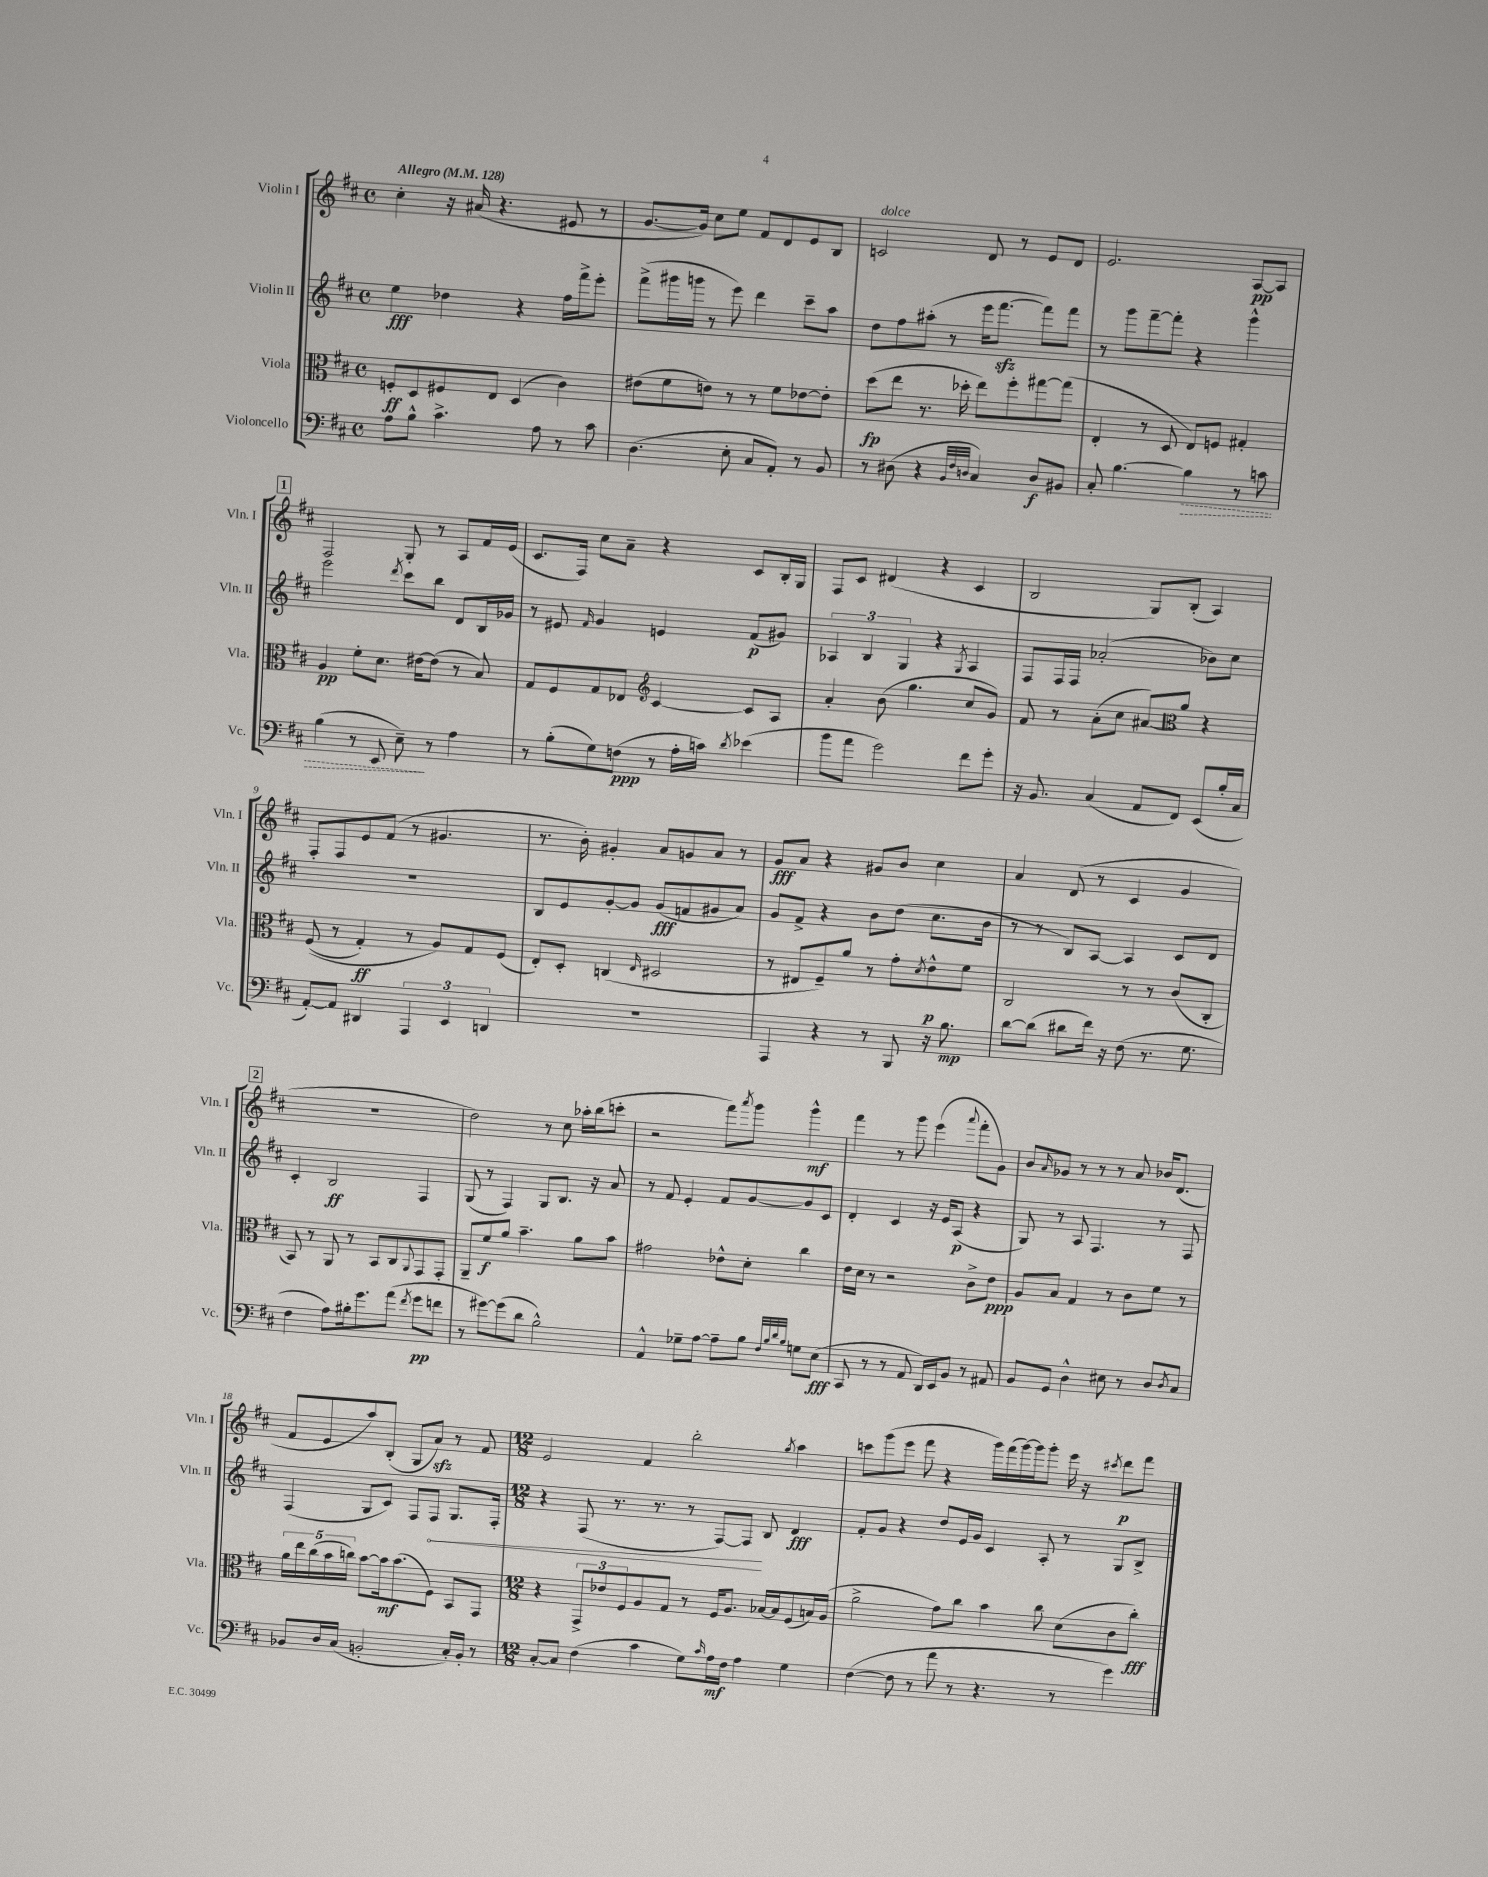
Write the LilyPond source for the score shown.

<<
\new StaffGroup <<
\new Staff = "s0" \with { instrumentName = "Violin I" shortInstrumentName = "Vln. I" } {
    \clef treble \key d \major \defaultTimeSignature \time 4/4 \tempo "Allegro" 4 = 128
    cis''4-. r16 ais'16( r4. eis'8 r8 |
    g'8.~ g'16) cis''8 e''8 fis'8 d'8 e'8 b8 |
    c'2^\markup { \italic "dolce" } d'8 r8 e'8 d'8 |
    e'2. a8~\pp a8 |
    \mark \markup { \box "1" } fis2 g8-. r8 a8 fis'16 e'16( |
    cis'8. fis16) cis''8 a'8-- r4 cis'8 b16-. g16 |
    fis8 cis'8 dis'4( r4 cis'4 |
    b2 g8) b8-.( a4) |
    fis8-. fis8 e'8 fis'8( r8 gis'4. |
    r8. b'16-.) gis'4-. a'8 g'8 a'8 r8 |
    g'8\fff a'8 r4 gis'8 b'8 cis''4 |
    a'4 d'8( r8 cis'4 g'4 |
    \mark \markup { \box "2" } R1 |
    d''2) r8 cis''8 aes''16-. b''16( c'''8-. |
    r2 fis'''8) \acciaccatura { a'''8 } g'''8 g'''4-^\mf |
    fis'''4 r8 g'''8 e'''4( \appoggiatura { a'''8 } fis'''8-. g'8) |
    b'8 \grace { a'16 } ges'8 r8 r8 r8 a'8 bes'16 d'8.( |
    fis'8 e'8 a''8) b8-.( g8 a'8\sfz) r8 fis'8 |
    \numericTimeSignature \time 12/8 e'2 fis'4 b''2-. \acciaccatura { g''8 } a''4 |
    c'''8 g'''8( e'''8 fis'''8 r4 g'''16) fis'''16( g'''16~) g'''16 g'''8-. e'''16 r16 \acciaccatura { cis'''8 } d'''8\p fis'''8 \bar "|." |
}
\new Staff = "s1" \with { instrumentName = "Violin II" shortInstrumentName = "Vln. II" } {
    \clef treble \key d \major \defaultTimeSignature \time 4/4
    e''4\fff des''4 r4 fis''16 fis'''16-> e'''8-. |
    fis'''8->( gis'''16 g'''16 r8 e'''8) d'''4 cis'''8-- a''8 |
    d''8 fis''8 ais''8-.( r8 e'''16 fis'''8.~\sfz fis'''8) fis'''8 |
    r8 g'''8 fis'''8~-- fis'''8-. r4 g'''4-^ |
    \mark \markup { \box "1" } e'''2 \acciaccatura { d'''8 } cis'''8 b''8 d'8 b16 ges'16 |
    r8 eis'8 \grace { fis'16 } g'4 e'4 fis'8\p( gis'8) |
    \tuplet 3/2 { aes4 b4 g4 } r4 \acciaccatura { g8 } aes4 |
    fis8 fis16 fis16 aes'2-.( bes'8) cis''8 |
    R1 |
    b8 e'8 g'8~-. g'8 g'8\fff( f'8 gis'8 a'8) |
    g'8 fis'8-> r4 b'8 d''8( cis''8. b'16 |
    r8 r8 b8) a8~ a4 cis'8 d'8 |
    \mark \markup { \box "2" } cis'4-. b2\ff fis4 |
    g8( r8 fis4) g8 b8. r16 a'8 |
    r8 fis'8 e'4-. fis'8 g'8~ g'8 cis'8 |
    d'4-. cis'4 r16 e'16 a8\p( r4 |
    g8) r8 a8 fis4. r8 fis8 |
    fis4( g8 cis'8) fis8 \once \override Hairpin.circled-tip = ##t fis8\< g8. fis16-. |
    \numericTimeSignature \time 12/8 r4 fis8( r8. r8. r8 fis8~) fis8\! b8 d'4\fff |
    fis'8-. g'8 r4 d''8 e'16 g'16 cis'4 a8-. r8 g8 b8-> \bar "|." |
}
\new Staff = "s2" \with { instrumentName = "Viola" shortInstrumentName = "Vla." } {
    \clef alto \key d \major \defaultTimeSignature \time 4/4
    f8-.\ff d8 fis8 e8 d4( cis'4) |
    eis'8( fis'8 e'8) r8 r8 fis'8 ees'8~ ees'8-. |
    d''8\fp( e''8 r8. des''16-. e''8) fis''8-. gis''8~ gis''8( |
    e4-. r8 d8 e8) f8 gis4-. |
    \mark \markup { \box "1" } a4\pp fis'8-. d'8. eis'16~ eis'8( r8 b8) |
    g8 fis8 g8 ees8 \clef treble cis'4~ cis'8 a8 |
    a'4-. b'8( g''4. cis''8 g'8) |
    fis'8 r8 a'8-.( cis''8 ais'8~) ais'8 r4 |
    \clef alto fis8(\( r8 g4-.\ff) r8 a8\) g8 fis8( |
    e8-.) d8-. c4( \grace { e16 } dis2 |
    r8 eis8 fis8--) a'8 r8 g'8-. \acciaccatura { d'8 } e'8-^\p fis'8 |
    cis2 r8 r8 cis'8( cis8-. |
    \mark \markup { \box "2" } b,8) r8 a,8 r8 b,8 cis8 \appoggiatura { a,8 } g,8 g,8-. |
    a,8-- fis'8\f a'8 b'4.-- a'8 b'8 |
    gis'2 ees'8-^ d'8-. cis''4 |
    e'16 d'16 r8 r2 cis'8-> e'8\ppp |
    a8 b8 g4 r8 cis'8 fis'8 r8 |
    \tuplet 5/4 { a'16 e''16 cis''16( b'16 c''16) } b'8~ b'16\mf b'8.( fis8) b,8 g,8 |
    \numericTimeSignature \time 12/8 r4 \tuplet 3/2 { g,8-> ees'8 fis8 } a8 g8 r8 fis16 a8. bes16~ bes16 fis8( b16) a16( |
    a'2-> g'8) cis''8 b'4 cis''8 d'8( cis'8 cis''8-.\fff) \bar "|." |
}
\new Staff = "s3" \with { instrumentName = "Violoncello" shortInstrumentName = "Vc." } {
    \clef bass \key d \major \defaultTimeSignature \time 4/4
    a8 b8-^ cis'4.-> a8 r8 cis'8 |
    d4.( e8-. cis8 a,8-.) r8 b,8 |
    r8 dis8( r4 \grace { b,32 fis32 d32 } cis4) d8\f bis,8 |
    cis8-. b4.~ \once \override Hairpin.style = #'dashed-line b4\> r8 c'8 |
    \mark \markup { \box "1" } b4( r8 e,8 e8--\!) r8 a4 |
    r8 b8-.( g8) f8\ppp( r8 a16-. c'16) \acciaccatura { d'8 } ees'4( |
    b'8 a'8 g'2) fis'8 g'8-. |
    r16 b,8. cis4( a,8 fis,8) e,8( b16-. cis16 |
    a,8~-.) a,8 dis,4 \tuplet 3/2 { a,,4 e,4 d,4 } |
    R1 |
    a,,4 r4 r8 b,,8 r16 b8.\mp |
    d'8~ d'8( dis'8 fis'16) r16 fis8( r8. g8. |
    \mark \markup { \box "2" } fis4 a8) bis16-. g'8. a'8( \acciaccatura { fis'8 } g'8\pp f'8 |
    r8 gis'8~) gis'8( d'8 b2-^) |
    a,4-^ ges8-- a8~ a8-- b8 \grace { fis32 b32 d'32 b32 } g8 e8\fff( |
    cis,8 r8 r8 a,8 d,16) e,16 b,8 r8 ais,8 |
    b,8 g,8 d4-^ eis8 r8 d8 \acciaccatura { d8 } cis8 |
    bes,8 d16 cis16( b,2-. cis16-.) b,16-. r8 |
    \numericTimeSignature \time 12/8 cis8~-. cis8 fis4( cis'4 g8) \grace { cis'16 } a16\mf fis16 a4 g4 |
    fis4~( fis8 r8 a'8 r8 r4. r8 g'4) \bar "|." |
}
>>
>>
